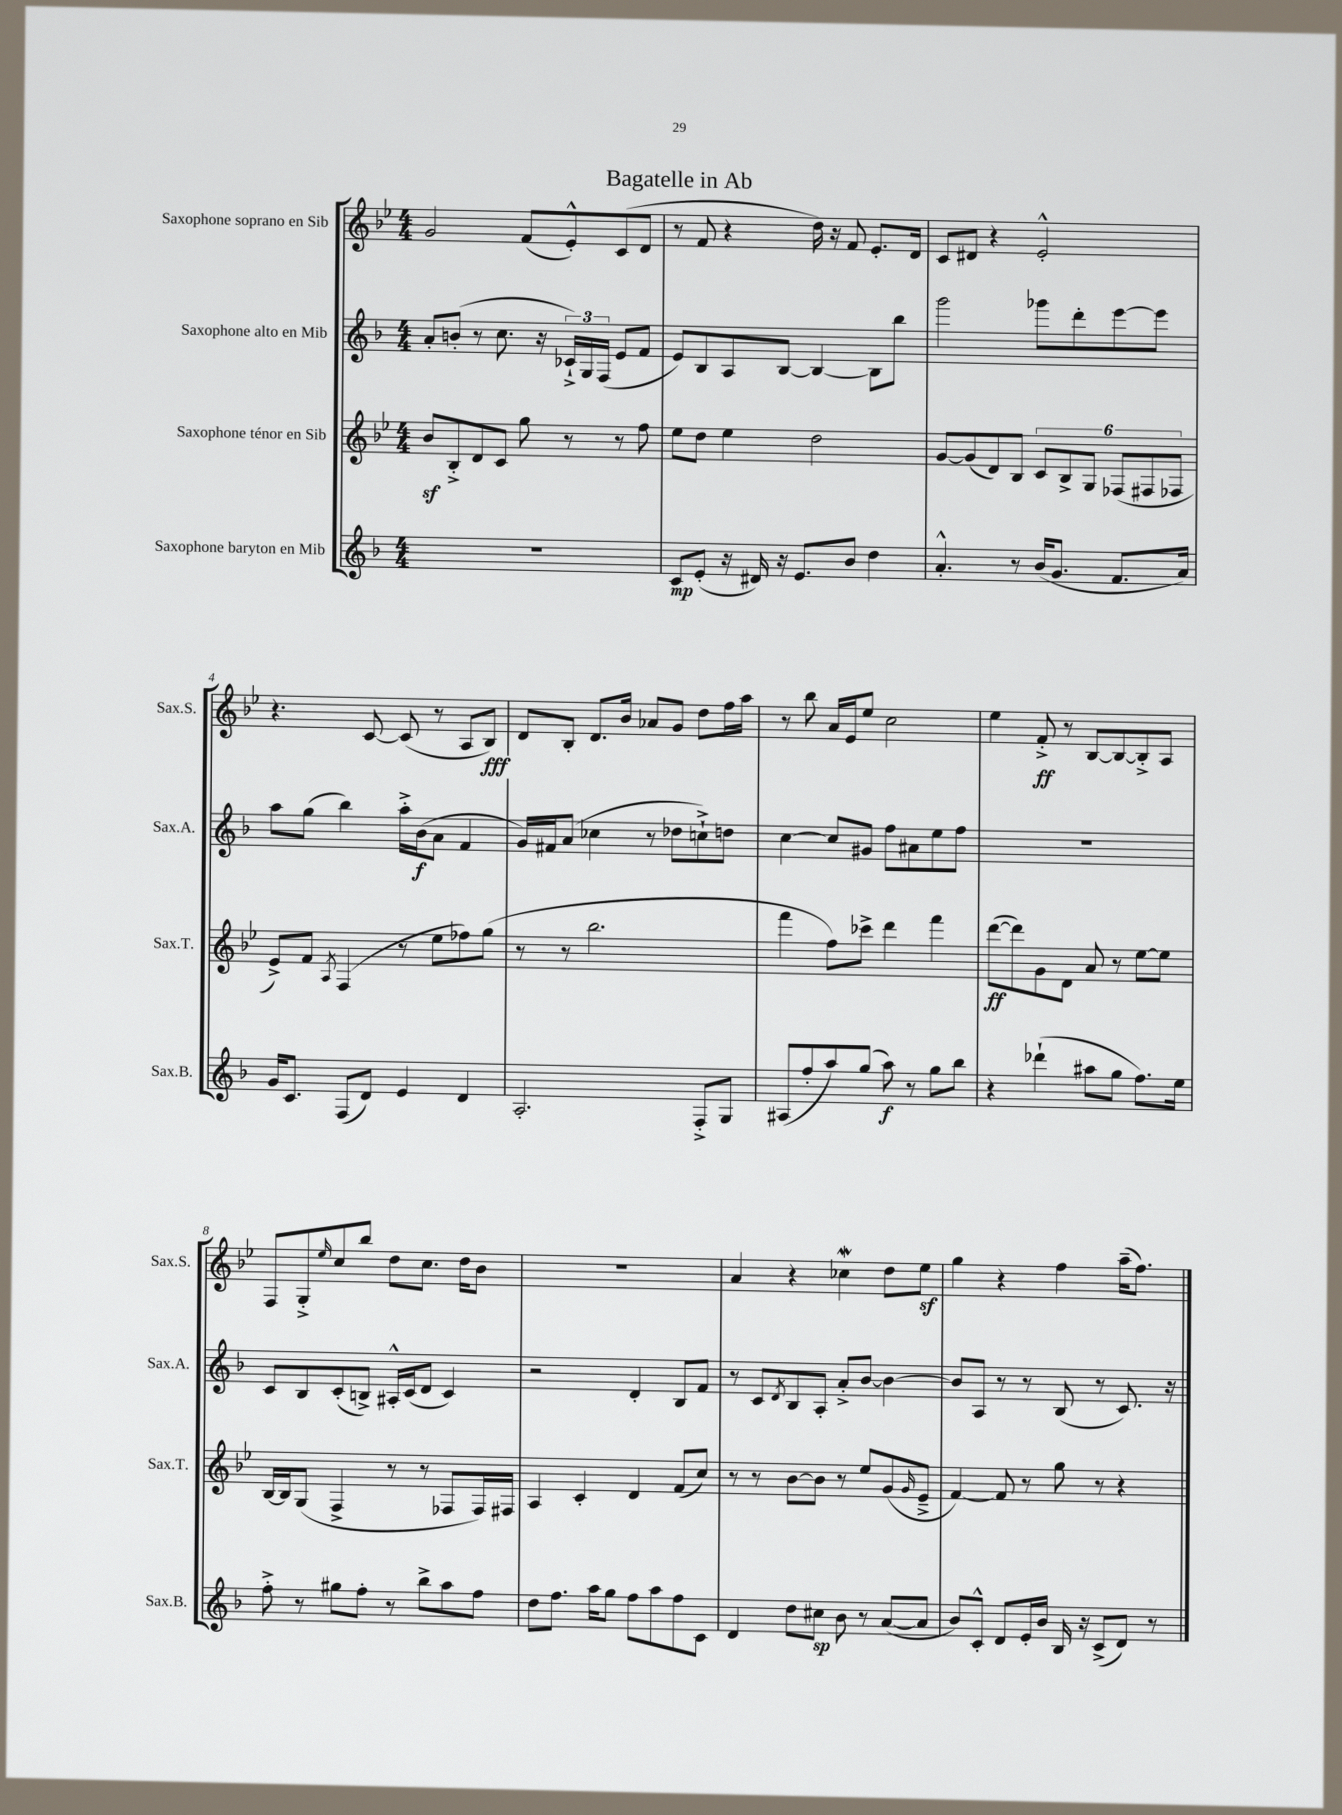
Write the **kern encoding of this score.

**kern	**kern	**kern	**kern
*staff4	*staff3	*staff2	*staff1
*clefG2	*clefG2	*clefG2	*clefG2
*k[b-]	*k[b-e-]	*k[b-]	*k[b-e-]
*M4/4	*M4/4	*M4/4	*M4/4
1r	8b-/L	8a'/L	2g/
.	8B-'^/	(8b'/J	.
.	8d/	8r	.
.	8c/J	8.cc\	.
.	8gg\	.	(8f/L
.	.	16r	.
.	8r	24c-`^/LL)	8e-'^^/)
.	.	24G/	.
.	.	(24F/JJ	.
.	8r	8e/L	(8c/
.	8ff\	8f/J	8d/J
=	=	=	=
8c/L	8ee-\L	8e/L)	8r
(8e'/J	8dd\J	8B-/	8f/
16r	4ee-\	8A/	4r
16d#/)	.	.	.
16r	.	[8B-/J	.
8.e/L	.	.	.
.	2dd\	4B-/_	16dd\)
.	.	.	16r
8b-/J	.	.	8f/
4dd\	.	8B-\]L	8.e-'/L
.	.	8bb-\J	.
.	.	.	16d/Jk
=	=	=	=
4.a'^^/	[8g/L	2ggg\	8c/L
.	(8g/]	.	8d#/J
.	8d/)	.	4r
8r	8B-/J	.	.
(16b-/LK	12c/L	8ggg-\L	2e-'^^/
8.g/J	.	.	.
.	12B-^/	.	.
.	.	8ddd'\	.
.	12G/J	.	.
8.f/L	(12F-/L	[8eee\	.
.	12F#/	.	.
.	.	8eee\]J	.
.	12F-/J	.	.
16a/Jk)	.	.	.
=	=	=	=
16g/LK	8e-^/L)	8aa\L	4.r
8.c/J	.	.	.
.	8f/J	(8gg\J	.
.	8qA/	.	.
(8F/L	(4F/	4bb-\)	.
8d/J)	.	.	[8c/
4e/	8r	16aa'^\LL	(8c/]
.	.	(16b-\J	.
.	8ee-\L	8a\J	8r
4d/	8ff-\)	4f/	8A/L
.	(8gg\J	.	8B-/J)
=	=	=	=
2.A'/	8r	16g/LL)	8d/L
.	.	16f#/J	.
.	8r	(8a/J	8B-'/J
.	2.bb-\	4cc-\	8.d/L
.	.	.	16b-/Jk
.	.	8r	8a-/L
.	.	8dd-\L	8g/J
8F'^/L	.	8cc`^\)	8dd\L
8G/J	.	8dd\J	16ff\L
.	.	.	16aa\JJ
=	=	=	=
(8A#/L	4fff\	[4cc\	8r
8ff'/	.	.	8bb-\
8aa/)	8ff\L)	8cc/]L	16a/LL
.	.	.	16e-/J
(8gg/J	8ccc-^\J	8g#/J	8ee-/J
8aa\)	4ddd\	8ff\L	2cc\
8r	.	8a#\	.
8gg\L	4fff\	8ee\	.
8bb-\J	.	8ff\J	.
=	=	=	=
4r	([8ddd\L	1r	4ee-\
.	8ddd\])	.	.
(4ddd-`\	8g\	.	8f'^/
.	8d\J	.	8r
8aa#\L	8a/	.	[8B-/L
8gg\J	8r	.	8B-/_
8.ff\L)	[8ee-\L	.	8B-'^/]
.	8ee-\]J	.	8A/J
16ee\Jk	.	.	.
=	=	=	=
8ff'^\	[16B-/LL	8c/L	8F/L
.	16B-/]J	.	.
8r	(8G/J	8B-/	8G'^/
.	.	.	16qqee-/
8gg#\L	4F^/	(8c'/	8cc/
8ff'\J	.	8B^/J)	8bb-/J
8r	8r	16A#'^^/LL	8dd\L
.	.	(16c/J	.
8bb-^\L	8r	8d/J	8.cc\J
8aa\	8F-/L	4c/)	.
.	.	.	16dd\LK
8ff\J	16F-/L)	.	8b-\J
.	16F#/JJ	.	.
=	=	=	=
8dd\L	4A/	2r	1r
8.ff\J	.	.	.
.	4c'/	.	.
16aa\LK	.	.	.
8gg\J	.	.	.
8ff\L	4d/	4d'/	.
8aa\	.	.	.
8ff\	(8f/L	8B-/L	.
8c\J	8cc/J)	8f/J	.
=	=	=	=
4d/	8r	8r	4a/
.	8r	8c/L	.
.	.	8qd/	.
8dd\L	[8b-\L	8B-/	4r
8cc#\J	8b-\]J	8A'/J	.
8b-\	8r	8a'^/L	4cc-\
8r	8ee-/L	[8b-/J	.
([8a/L	(8g/	4b-\_	8dd\L
.	16qqg/	.	.
8a/]J	8e-~^/J	.	8ee-\J
=	=	=	=
8b-/L)	[4f/)	8b-/]L	4gg\
8c'^^/J	.	8A/J	.
8d/L	8f/]	8r	4r
16e'/L	8r	8r	.
16b-/JJ	.	.	.
16B-/	8gg\	(8B-/	4ff\
16r	.	.	.
(8c^/L	8r	8r	.
8d/J)	4r	8.c/)	(16aa~\LK
.	.	.	8.ff\J)
8r	.	.	.
.	.	16r	.
==	==	==	==
*-	*-	*-	*-
